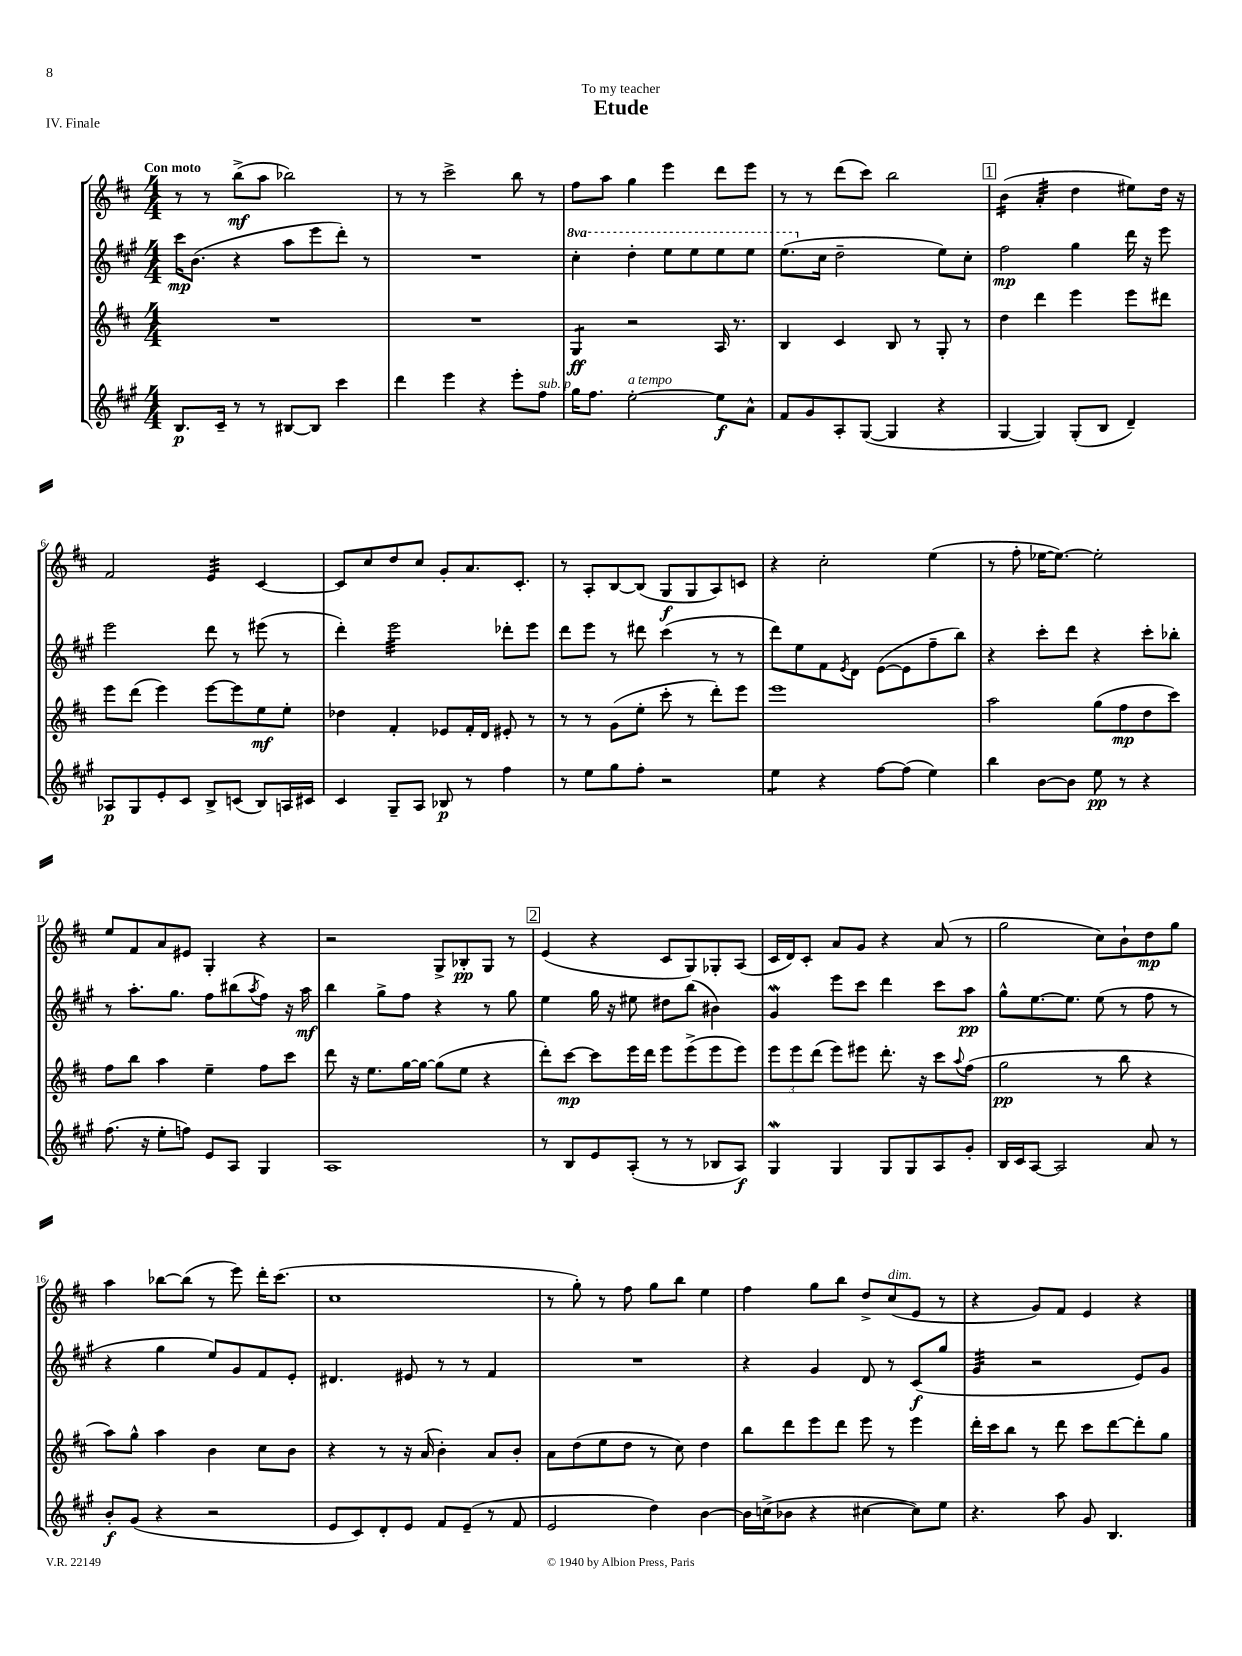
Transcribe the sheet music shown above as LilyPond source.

\header { title = "Etude" dedication = "To my teacher" piece = "IV. Finale" }
<<
\new StaffGroup <<
\new Staff = "s0" {
    \clef treble \key d \major \numericTimeSignature \time 4/4 \tempo "Con moto"
    r8 r8 b''8->\mf( a''8 bes''2) |
    r8 r8 cis'''2-> b''8 r8 |
    fis''8 a''8 g''4 e'''4 d'''8 e'''8 |
    r8 r8 d'''8( cis'''8) b''2 |
    \mark \markup { \box "1" } b'4:16( a'4:32-. d''4 eis''8) d''16 r16 |
    fis'2 e'4:32 cis'4~ |
    cis'8 cis''8 d''8 cis''8 g'8-. a'8. cis'8.-. |
    r8 a8-. b8~ b8( g8\f g8 a8) c'8 |
    r4 cis''2-. e''4( |
    r8 fis''8-. ees''16~ ees''8.~) ees''2-. |
    e''8 fis'8 a'8 eis'8 g4-. r4 |
    r2 g8-> bes8-.\pp g8 r8 |
    \mark \markup { \box "2" } e'4( r4 cis'8 g8) ges8-. a8( |
    cis'16 d'16) cis'8-. a'8 g'8 r4 a'8( r8 |
    g''2 cis''8) b'8-! d''8\mp g''8 |
    a''4 bes''8~ bes''8( r8 e'''8) d'''16-. cis'''8.( |
    cis''1 |
    r8 g''8-.) r8 fis''8 g''8 b''8 e''4 |
    fis''4 g''8 b''8 d''8-> cis''8^\markup { \italic "dim." }( e'8 r8 |
    r4 g'8) fis'8 e'4 r4 \bar "|." |
}
\new Staff = "s1" {
    \clef treble \key a \major \numericTimeSignature \time 4/4 \set Staff.ottavationMarkups = #ottavation-simple-ordinals
    cis'''16\mp b'8.( r4 a''8 e'''8 d'''8-.) r8 |
    R1 |
    \ottava #1 cis'''4-. d'''4-. e'''8 e'''8 e'''8 e'''8 |
    e'''8.( \ottava #0 cis''16 d''2-- e''8) cis''8-. |
    \mark \markup { \box "1" } fis''2\mp gis''4 d'''16 r16 e'''8 |
    e'''2 d'''8 r8 eis'''8( r8 |
    d'''4-.) e'''2:32 des'''8-. e'''8 |
    d'''8 e'''8 r8 dis'''8 cis'''4( r8 r8 |
    d'''8) e''8 fis'8 \acciaccatura { e'8 } d'8 e'8~( e'8 fis''8-- b''8) |
    r4 cis'''8-. d'''8 r4 cis'''8-. bes''8-. |
    r8 a''8.-. gis''8. fis''8 bis''8( \acciaccatura { a''8 } fis''8) r16 a''16\mf |
    b''4 gis''8-> fis''8 r4 r8 gis''8 |
    \mark \markup { \box "2" } e''4 gis''16 r16 eis''8 dis''8 b''8( bis'4) |
    gis'4\mordent e'''8 cis'''8 d'''4 cis'''8 a''8\pp |
    gis''8-^ e''8.~ e''8. e''8( r8 fis''8 r8 |
    r4 gis''4 e''8) gis'8 fis'8 e'8-. |
    dis'4. eis'8 r8 r8 fis'4 |
    R1 |
    r4 gis'4 d'8 r8 cis'8\f( gis''8 |
    gis'4:32 r2 e'8) gis'8 \bar "|." |
}
\new Staff = "s2" {
    \clef treble \key d \major \numericTimeSignature \time 4/4
    R1 |
    R1 |
    g4:8\ff r2 a16 r8. |
    b4 cis'4 b8 r8 g8-. r8 |
    \mark \markup { \box "1" } d''4 d'''4 e'''4 e'''8 dis'''8 |
    e'''8 d'''8( e'''4) e'''8~ e'''8 e''8\mf e''8-. |
    des''4 fis'4-. ees'8 fis'16-. d'16 eis'8-. r8 |
    r8 r8 g'8( e''8-. cis'''8-. r8 d'''8-.) e'''8 |
    e'''1 |
    a''2 g''8( fis''8\mp d''8 cis'''8) |
    fis''8 b''8 a''4 e''4-- fis''8 cis'''8 |
    d'''8 r16 e''8. g''16~ g''16~ g''8( e''8 r4 |
    \mark \markup { \box "2" } d'''8-.) cis'''8~\mp cis'''8 e'''16 d'''16 e'''8 e'''8->( e'''8 e'''8) |
    \tuplet 3/2 { e'''8 e'''8 d'''8( } e'''8) eis'''8 d'''8.-. r16 cis'''8 \appoggiatura { a''8 } fis''8( |
    g''2\pp r8 b''8 r4 |
    a''8) g''8-^ a''4 b'4 cis''8 b'8 |
    r4 r8 r16 a'16( b'4-.) a'8 b'8-. |
    a'8 d''8( e''8 d''8 r8 cis''8) d''4 |
    b''8 d'''8 e'''8 d'''8 e'''8 r8 e'''4 |
    d'''16-. cis'''16 b''8 r8 d'''8 cis'''8 d'''8~ d'''8-. g''8 \bar "|." |
}
\new Staff = "s3" {
    \clef treble \key a \major \numericTimeSignature \time 4/4
    b8.\p cis'16-- r8 r8 bis8~ bis8 cis'''4 |
    d'''4 e'''4 r4 e'''8-. fis''8^\markup { \italic "sub. p" } |
    gis''16 fis''8. e''2~-.^\markup { \italic "a tempo" } e''8\f a'8-^ |
    fis'8 gis'8 a8-. gis8~( gis4 r4 |
    \mark \markup { \box "1" } gis4~ gis4) gis8-.( b8 d'4--) |
    aes8\p gis8 e'8-. cis'8 b8-> c'8( b8) a16 cis'16 |
    cis'4 gis8-- a8 bes8\p r8 fis''4 |
    r8 e''8 gis''8 fis''8-. r2 |
    e''4:8 r4 fis''8~ fis''8( e''4) |
    b''4 b'8~ b'8 e''8\pp r8 r4 |
    fis''8.( r16 e''8-. f''8) e'8 a8 gis4 |
    a1 |
    \mark \markup { \box "2" } r8 b8 e'8 a8-.( r8 r8 bes8 a8\f) |
    gis4\mordent gis4 gis8 gis8 a8 gis'8-. |
    b16 cis'16 a8~ a2 a'8 r8 |
    b'8-.\f gis'8( r4 r2 |
    e'8 cis'8) d'8-. e'8 fis'8 e'8--( r8 fis'8 |
    e'2 d''4) b'4~ |
    b'16 c''16->( bes'8 r4 cis''4~ cis''8) e''8 |
    r4. a''8 gis'8 b4. \bar "|." |
}
>>
>>
